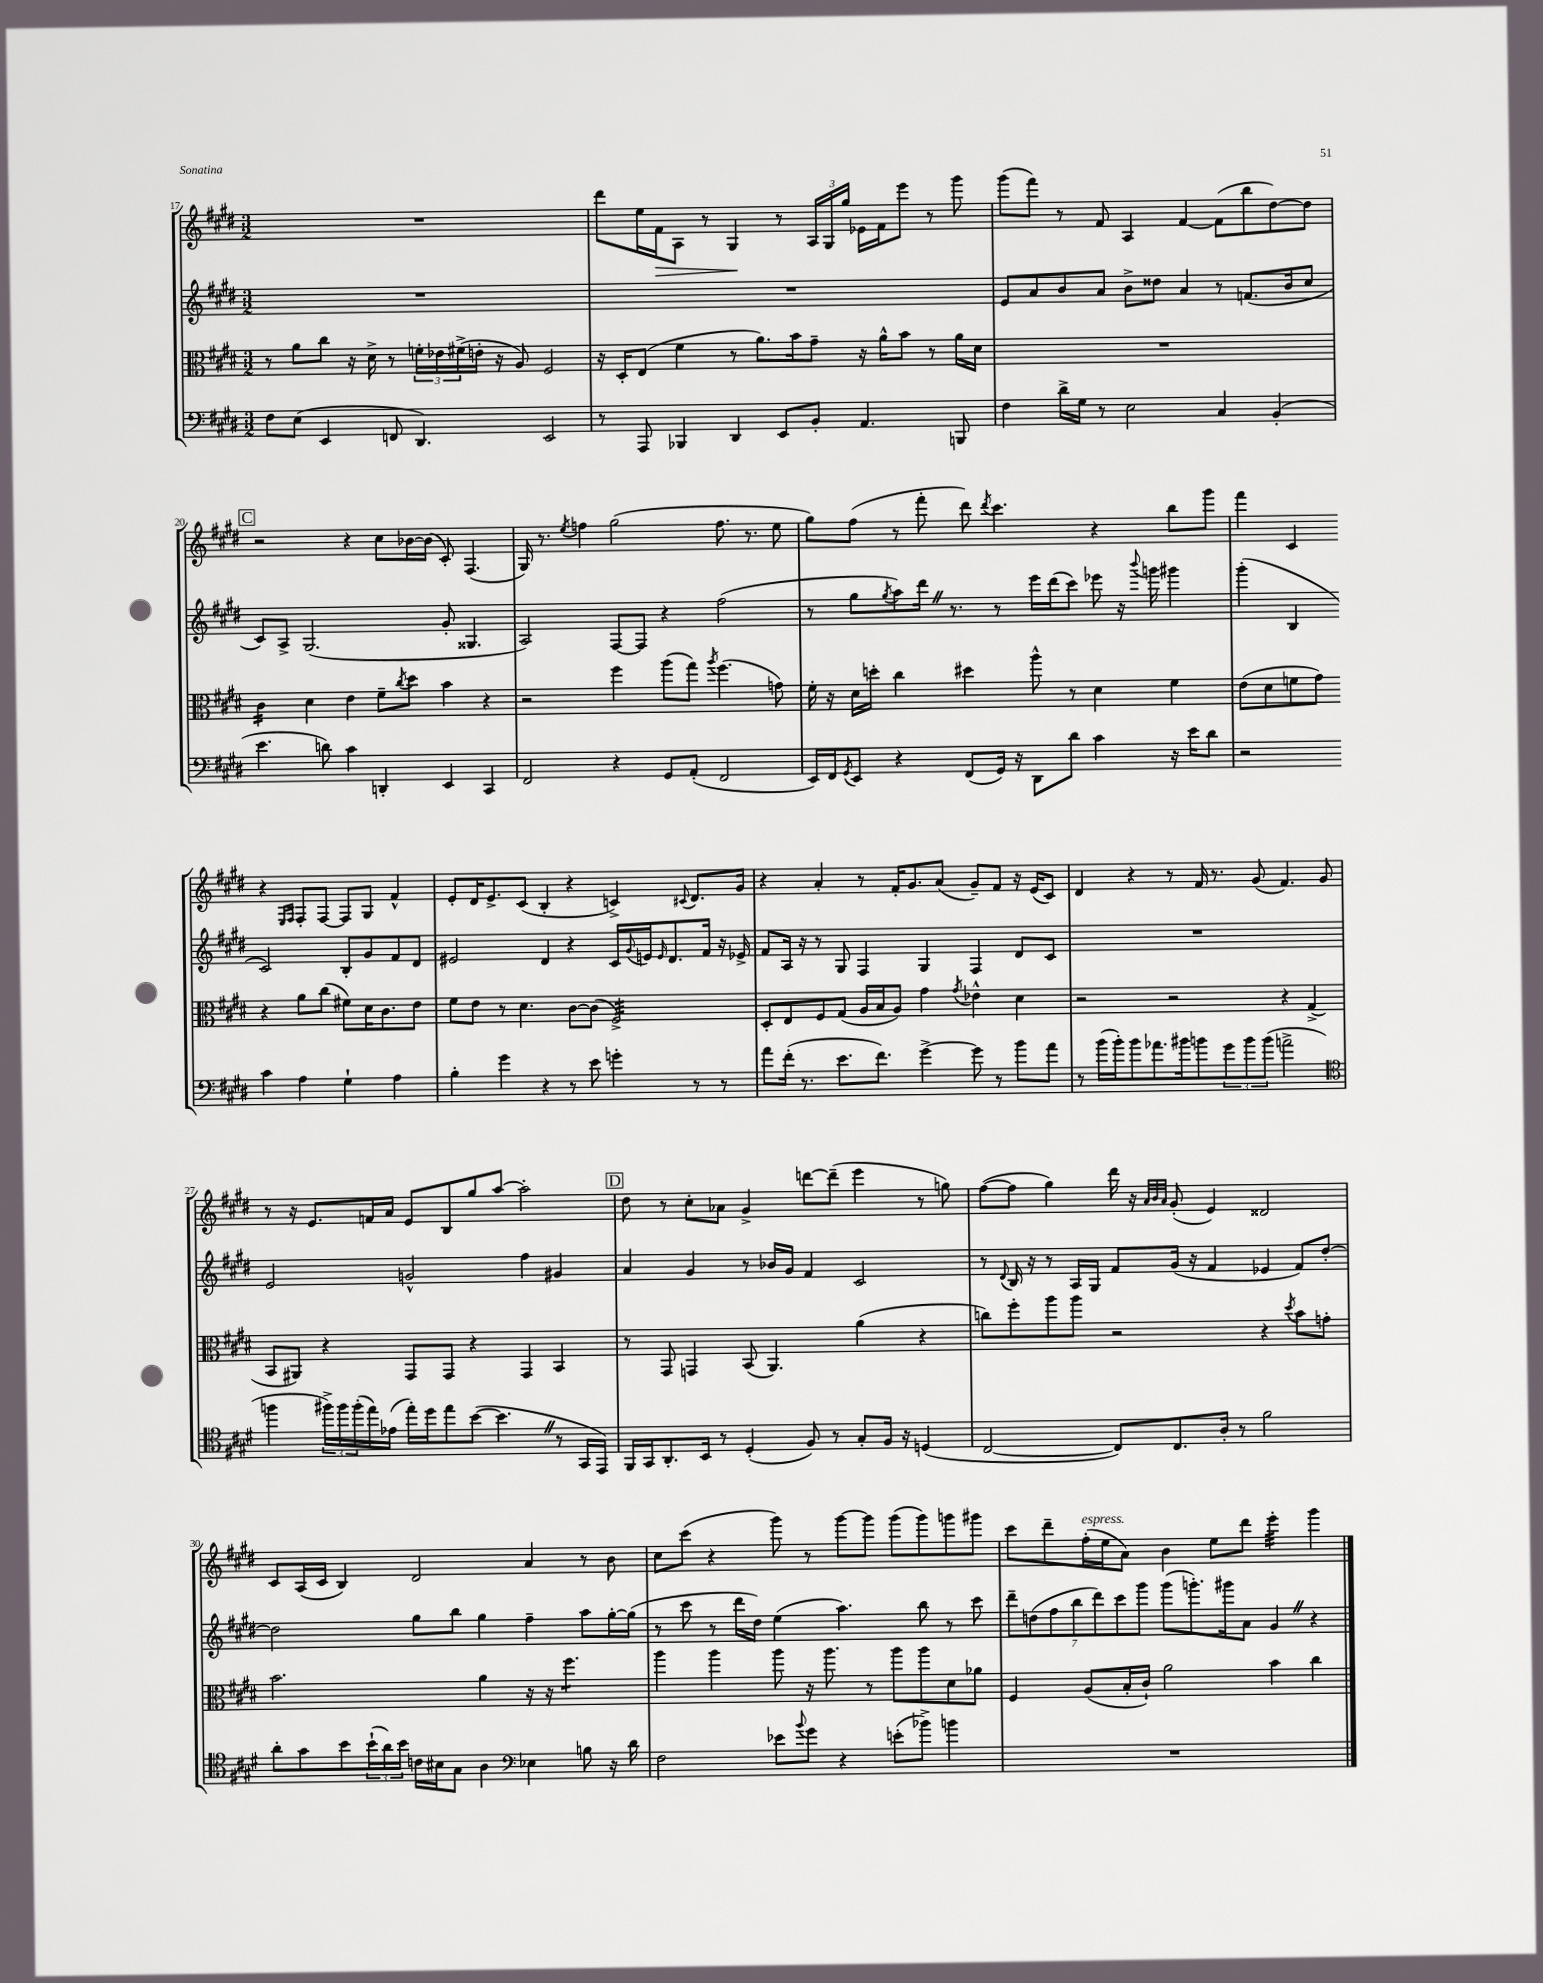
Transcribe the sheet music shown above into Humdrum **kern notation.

**kern	**kern	**kern	**kern
*staff4	*staff3	*staff2	*staff1
*clefF4	*clefC3	*clefG2	*clefG2
*k[f#c#g#d#]	*k[f#c#g#d#]	*k[f#c#g#d#]	*k[f#c#g#d#]
*M3/2	*M3/2	*M3/2	*M3/2
8F#	8r	1.r	1.r
(8E	8a	.	.
4EE	8cc#	.	.
.	16r	.	.
.	16d#^	.	.
8FF	8r	.	.
4.DD#)	24f'	.	.
.	24e-	.	.
.	(24f#^	.	.
.	16e'	.	.
.	16r	.	.
.	8A)	.	.
2EE	2F#	.	.
=	=	=	=
8r	16r	1.r	8ddd#
.	16D#'	.	.
8AAA	(8E	.	16ee
.	.	.	16f#
4BBB-	4f#	.	8A
.	.	.	8r
4DD#	8r	.	4G#
.	8.a)	.	.
8EE	.	.	8r
.	16b	.	.
8BB'	8g#~	.	24A
.	.	.	24G#
.	.	.	24gg#
4.AA	16r	.	16e-
.	16a^^	.	16f#
.	8b	.	8eee
.	8r	.	8r
8BBB	16a	.	8ggg#
.	16d#	.	.
=	=	=	=
4F#	1.r	8e	(8ggg#
.	.	8a	8fff#)
16d#^	.	8b	8r
16G#	.	.	.
8r	.	8a	8f#
2E	.	8b^	4A
.	.	8dd##	.
.	.	4a	[4f#
4C#	.	8r	(8f#]
.	.	(8.f	8bb
(4BB'	.	.	[8dd#)
.	.	16b	.
.	.	8cc#	8dd#]
=	=	=	=
4.e	4c#	8c#)	2r
.	.	8A^	.
.	4d#	(2.G#	.
8d)	.	.	.
4c#	4e	.	4r
4DD'	8f#~	.	8cc#
.	8qcc#	.	.
.	8dd#	.	[16b-
.	.	.	(16b-]
4EE	4b	8g#'	8c#')
.	.	4.G##	(4.F#
4CC#	4r	.	.
=	=	=	=
2FF#	2r	2A)	16G#)
.	.	.	8.r
.	.	.	8qee
.	.	.	4ff
4r	4ff#	[8F#	(2gg#
.	.	8F#]	.
8GG#	(8aa	4r	.
(8AA'	8gg#)	.	.
.	8qaa	.	.
2FF#	(4.ff#	(2ff#	8.ff
.	.	.	8.r
.	8g)	.	8ee
=	=	=	=
16EE)	16f#'	8r	8gg#)
16FF#	16r	.	.
8qGG#	.	.	.
8EE	16d#	8gg#	(8ff#
.	16dd'	.	.
.	.	8qgg#	.
4r	4cc#	8aa)	8r
.	.	16ddd#	8fff#'
.	.	8.r	.
(8FF#	4dd#	.	8ddd#)
.	.	.	8qddd#
16GG#)	.	8r	4.ccc#
16r	.	.	.
8DD#	8aa^^	16eee	.
.	.	(16ddd#	.
8d#	8r	8ccc#)	.
4c#	4d#	8eee-	4r
.	.	16r	.
.	.	8qqbbb	.
.	.	16ggg	.
16r	4f#	4ggg#	8bb
16e	.	.	.
8d#	.	.	8ggg#
=	=	=	=
2r	(8e	(4ggg#'	4fff#
.	8d#	.	.
.	8f	4B	4c#
.	8g#)	.	.
4c#	4r	2c#)	4r
.	.	.	16qqE
.	.	.	16qqF#
4A	8a	.	8F#'
.	(8cc#	.	[8F#
4G#`	8f#)	8B'	8F#]
.	16d#	8g#	8G#
.	8.c#	.	.
4A	.	8f#	4f#^^
.	8e	8d#	.
=	=	=	=
4B'	8f#	2e#	8e'
.	8e	.	16d#
.	.	.	8.e^
4g#	8r	.	.
.	4.d#	.	(8c#
4r	.	4d#	4B'
8r	[8c#	4r	4r
8e	(8c#]	.	.
4g'	2F#^)	16c#	4c^)
.	.	8qqg#	.
.	.	16e	.
.	.	16qqe	.
.	.	8.d#	.
.	.	.	8qqc#
8r	.	.	8.d#
.	.	16f#	.
8r	.	16r	.
.	.	16e-^	16g#
=	=	=	=
8a	8D#'	8f#	4r
(16f#'	8E	16A	.
8.r	.	16r	.
.	8F#	8r	4a'
8.e	(8G#	8G#	.
.	16A	4F#	8r
8.f#)	16B	.	.
.	8A)	.	16f#'
.	.	.	8.g#
[4g#^	4g#	4G#	.
.	.	.	(8a
.	8qg#	.	.
8g#]	4e-^^	4F#	8g#~)
8r	.	.	8f#
8b	4d#	8d#	16r
.	.	.	(16e
8a	.	8c#	8c#)
=	=	=	=
8r	2r	1.r	4d#
(16b	.	.	.
16b')	.	.	.
8b	.	.	4r
8.a-	.	.	.
.	2r	.	8r
16b#	.	.	.
8b	.	.	16f#
.	.	.	8.r
12g#	.	.	.
12b	.	.	.
.	.	.	(8g#
(12b	.	.	.
2a^	4r	.	4.f#)
.	(4G#^	.	.
.	.	.	8g#
=	=	=	=
*clefC4	*	*	*
4ff	8BB	2e	8r
.	8AA#)	.	16r
.	.	.	8.e
24ff#^)	4r	.	.
24ff#	.	.	.
(24ff#'	.	.	.
16ee)	.	.	16f
(16e-	.	.	16a
16ee')	8GG#	2g^^	8e
16dd#	.	.	.
8ee	8GG#	.	8B
([8b	4r	.	8gg#
4.b]	.	.	[8aa
.	4GG#	4ff#	2aa']
8r	4BB	4g#	.
16GG#	.	.	.
16EE)	.	.	.
=	=	=	=
16FF#	8r	4a	8dd#
16GG#	.	.	.
8.AA'	8GG#	.	8r
.	4GG	4g#	8cc#'
16BB	.	.	.
8r	.	.	8a-
(4D#'	(8BB	8r	4g#^
.	4.AA)	16b-	.
.	.	16g#	.
8F#)	.	4f#	[8ddd
8r	.	.	(8ddd~]
8G#'	(4a	2c#	4eee
16F#	.	.	.
16r	.	.	.
(4D	4r	.	8r
.	.	.	8gg)
=	=	=	=
[2C#	8cc)	8r	([8ff#
.	.	8qqd#	.
.	8ff#'	16B	8ff#]
.	.	16r	.
.	8aa	8r	4gg#)
.	8aa	16A	.
.	.	16G#	.
8C#])	2r	8f#	16ddd#
.	.	.	16r
.	.	.	32qqa
.	.	.	32qqb
.	.	.	32qqa
8.C#	.	(16g#	(8g#'
.	.	16r	.
.	.	4f#	4e)
16A'	.	.	.
8r	.	.	.
2f#	4r	4e-	2d##
.	8qdd#	.	.
.	8b	8f#)	.
.	8g'	[8dd#'	.
=	=	=	=
8a'	2.b	2dd#]	8c#
8g#	.	.	(16A
.	.	.	16c#
8b	.	.	4B)
(24b`	.	.	.
24a)	.	.	.
24b	.	.	.
16c	.	8gg#	2d#
16B#	.	.	.
8G#	.	8bb	.
4A	4a	4gg#	.
*clefF4	*	*	*
4E-	16r	4ff#~	4a
.	16r	.	.
.	4.ff#	.	.
8B	.	8aa	8r
16r	.	[16gg#'	8b
16d#	.	(16gg#]	.
=	=	=	=
2F#	4aa	8r	8cc#
.	.	8ccc#	(8ccc#
.	4aa	8r	4r
.	.	16ddd#	.
.	.	16dd#)	.
8e-	8aa	(4ee	8ggg#)
8qqb	.	.	.
8g#	16r	.	8r
.	8.aa	.	.
4r	.	4.aa)	[8ggg#
.	8r	.	8ggg#]
(8e'	8aa	.	(8ggg#
8b-^)	8aa	8bb	8ggg#)
4b	8d#	8r	8ggg
.	8a-	8ccc#	8ggg#
=	=	=	=
1.r	4F#	14ddd#~	8ccc#
.	.	(14dd	.
.	.	.	8ddd#~
.	.	14ff#	.
.	.	14bb	.
.	(8A	.	(16ff#'
.	.	14ddd#)	.
.	.	.	16ee
.	.	14ccc#	.
.	16B'	.	8a)
.	.	14ggg#	.
.	16c#`)	.	.
.	2a	(8ggg#	4b
.	.	8.ggg')	.
.	.	.	8ee
.	.	16ggg#	.
.	.	8a	8ddd#
.	4b	4g#	4eee'
.	4cc#	4r	4ggg#
==	==	==	==
*-	*-	*-	*-
